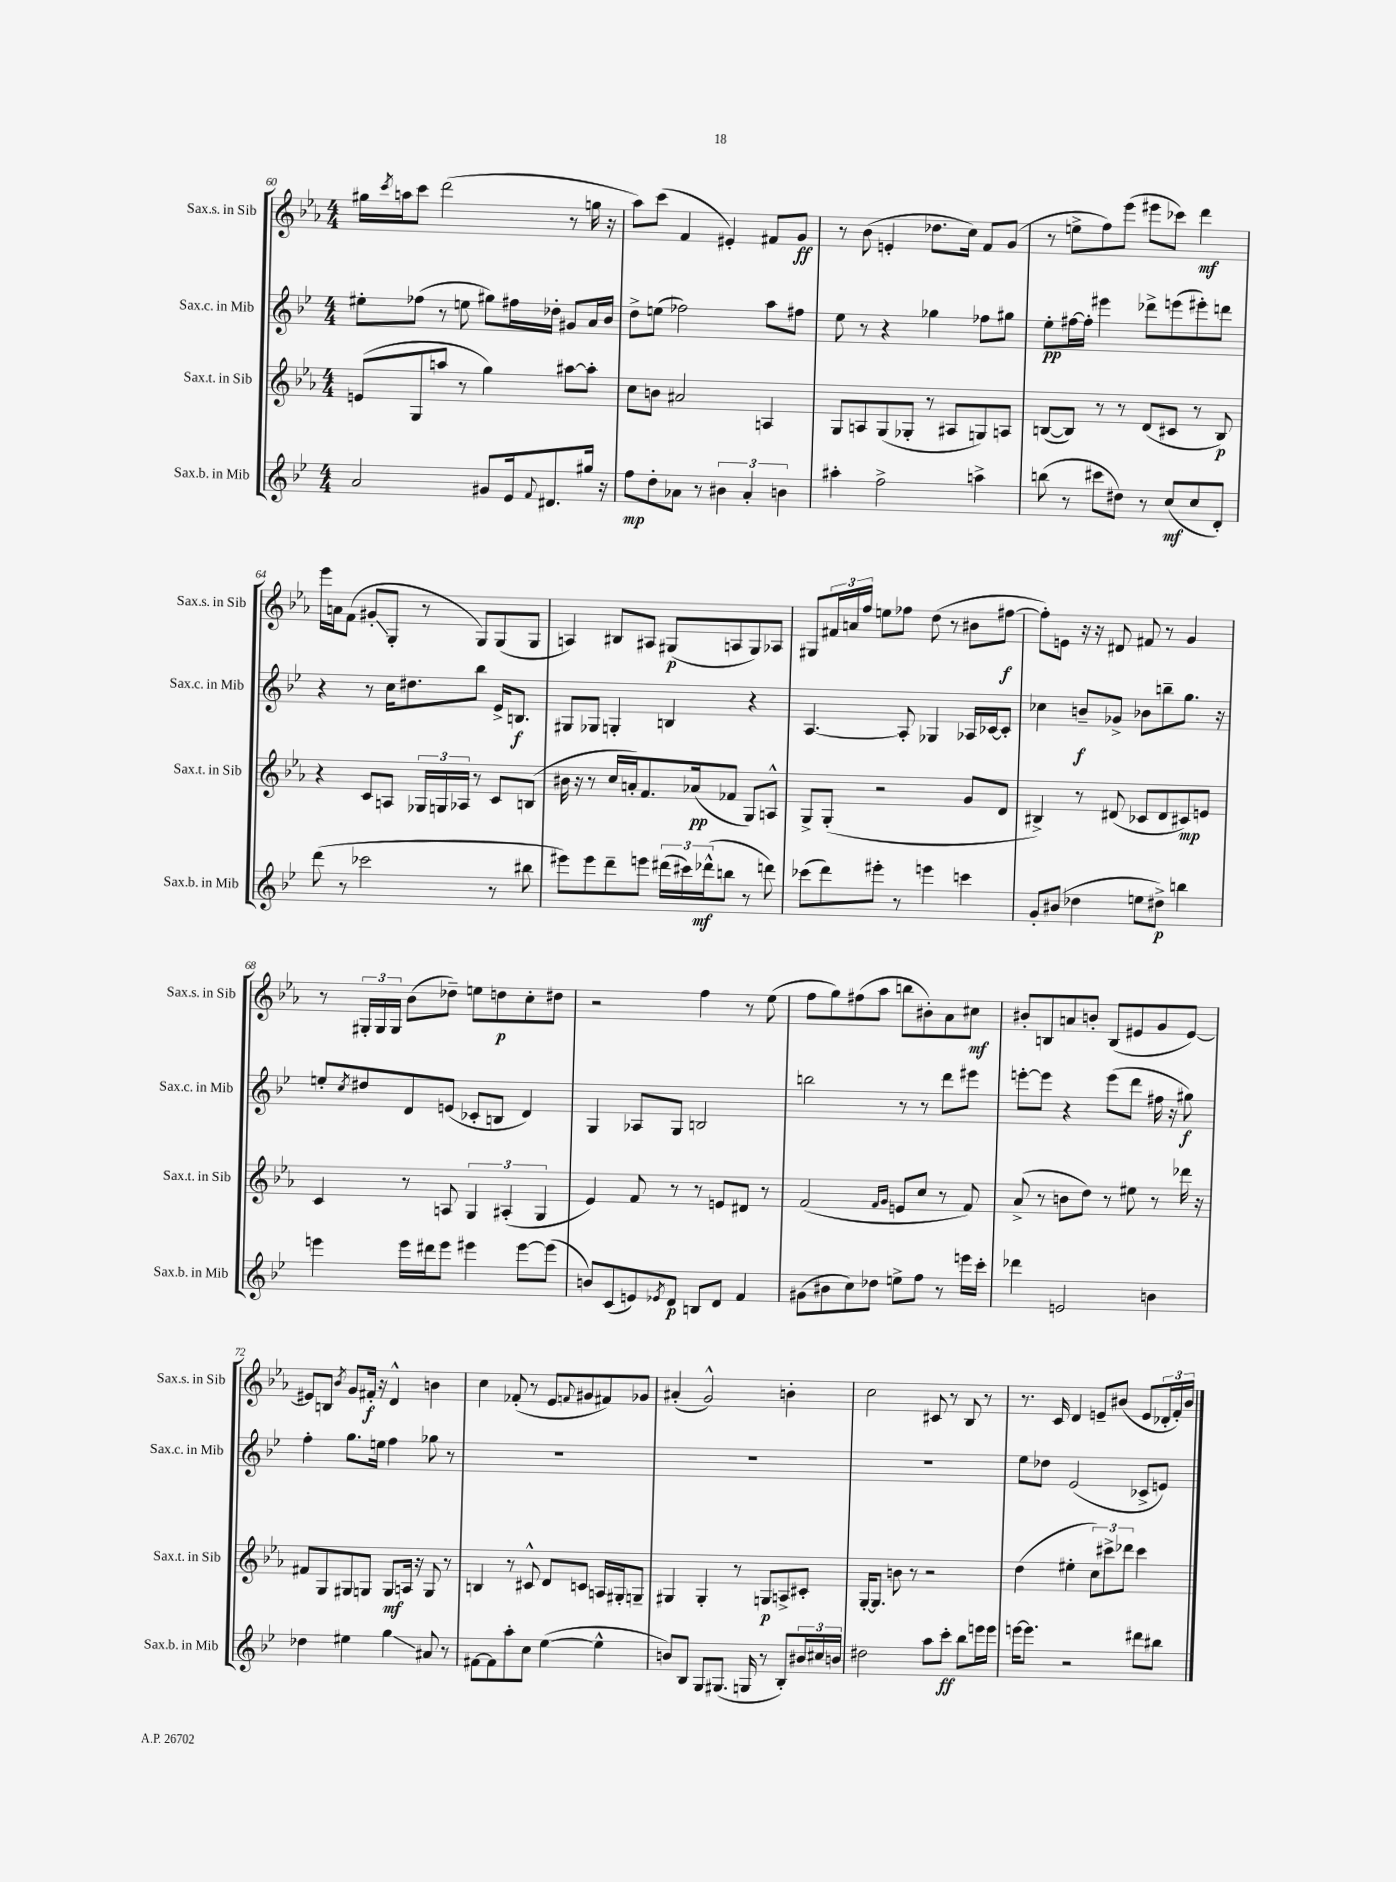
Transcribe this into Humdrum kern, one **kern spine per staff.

**kern	**kern	**kern	**kern
*staff4	*staff3	*staff2	*staff1
*clefG2	*clefG2	*clefG2	*clefG2
*k[b-e-]	*k[b-e-a-]	*k[b-e-]	*k[b-e-a-]
*M4/4	*M4/4	*M4/4	*M4/4
2a	(8e	8ee#'	16gg#
.	.	.	8qccc
.	.	.	16aa
.	8G	(8ff-	8ccc
.	8aa	8r	(2ddd
.	8r	8ee	.
8g#	4gg)	8gg#)	.
16e-	.	16ff#	.
8qqf	.	.	.
8.d#	.	16dd-'	.
.	[8aa#	8g#	8r
16gg#	8aa#']	16a	16gg
16r	.	16b-	16r
=	=	=	=
8ff	8cc	8dd^	8aa-)
8dd'	8b	(8ee	(8ccc
8a-	2a#	2ff-)	4f
8r	.	.	.
6b#	.	.	4e#')
6a-'	.	.	.
.	4A	8aa	8f#
6b	.	.	.
.	.	8ff#	8g
=	=	=	=
4aa#'	8G	8ee-	8r
.	8A	8r	(8b-
2ff^	(8G	4r	4e'
.	8G-'	.	.
.	8r	4gg-	8.dd-
.	8A#	.	.
.	.	.	16cc)
4aa^	8G)	8ff-	8f
.	8A	8gg#	(8g
=	=	=	=
(8bb	([8B	8ee-'	8r
8r	8B])	[16ff#	8ee^
.	.	16ff#']	.
8ccc#	8r	4eee#	8ff)
8dd#)	8r	.	(8eee-
8r	(8d	8ddd-^	8eee#
(8cc	8c#	(8eee	8ccc-)
8cc	8r	8eee#')	4ddd
8d')	8B)	8ddd	.
=	=	=	=
(8ddd	4r	4r	16eee-
.	.	.	16a
8r	.	.	(8f
2ccc-	8c	8r	8g#'
.	8A	16cc	8G'
.	.	8.dd#	.
.	24G-	.	8r
.	24G	.	.
.	24A-	.	.
.	8r	8bb-	8G)
8r	8c	16e-^	(8G
.	.	8.B	.
8bb#	(8B	.	8G
=	=	=	=
8eee#)	16b#	8G#	4A)
.	16r	.	.
8eee#	8r	8G-	.
8ddd~	16cc	4G'	8B#
.	16a')	.	.
8eee	8.f	.	8A#
(24ddd#	.	4B	(8G#
24ccc#)	.	.	.
.	(16a-	.	.
(24ddd-^^	.	.	.
8bb	8f-	.	8A
8r	8G)	4r	8G#)
8ddd)	8A^^	.	8A-
=	=	=	=
(8ccc-	8G^	[4.A	8G#
8ddd)	(8G'	.	24f#
.	.	.	24a
.	.	.	24ff
8eee#'	2r	.	8ee
8r	.	8A']	8ff-
4eee	.	4G-	(8dd
.	.	.	8r
4ccc	8g	16A-	8b#
.	.	[16c-	.
.	8d	8c-']	[8ff#
=	=	=	=
8g'	4B#^)	4cc-	8ff#'])
(8b#	.	.	8e
4dd-	8r	8b~	16r
.	.	.	16r
.	(8d#	8g-^	8d#
8ee	8c-	8b-	8f#
8dd#^)	8d#	8bb~	8r
4bb	8c#)	8.gg	4g
.	8e	.	.
.	.	16r	.
=	=	=	=
4eee	4c	8ee'	8r
.	.	8qcc	.
.	.	8dd#	24G#'
.	.	.	24G#
.	.	.	24G#
16eee	8r	8d	(8b-
16ddd#	.	.	.
8eee	8A	(8e	8dd-~)
4eee#	6G	8c-'	8ee
.	.	8B	8dd
.	(6A#'	.	.
[8eee#	.	4d)	8cc'
.	6G	.	.
(8eee#]	.	.	8dd#
=	=	=	=
8b)	4e-)	4G	2r
(8c	.	.	.
8e)	8f	8A-	.
8qe-	.	.	.
8d	8r	8G	.
8B	8r	2B	4ff
8d	8e	.	.
4f	8d#	.	8r
.	8r	.	(8ee-
=	=	=	=
(8g#	(2f	2bb	8ff
8b#	.	.	8gg)
8cc)	.	.	(8ff#
8dd-	.	.	8aa-
.	16qqf	.	.
.	16qqg	.	.
8ee^	8e	8r	8bb
8ff	8cc	8r	8b#')
8r	8r	8ddd	8a-
16eee	8f)	8eee#	8cc#
16ccc'	.	.	.
=	=	=	=
4ddd-	(8a-^	[8eee'	8b#'
.	8r	8eee]	8B
2e	8b	4r	8a
.	8dd)	.	8b'
.	8r	(8eee	(8B
.	8ee#	8ddd	8e#
4b	8r	16ff#	8g
.	.	16r	.
.	16ddd-	8gg#)	[8e#)
.	16r	.	.
=	=	=	=
4dd-	8f#	4ff'	8e#]
.	8G	.	8B
.	.	.	8qb-
4ee#	8G#	8.gg	8g
.	8G	.	16f#'
.	.	16ee	16r
4gg	8G	4ff	4d^^
.	16A	.	.
.	16r	.	.
8a#	8G	8gg-	4b
8r	8r	8r	.
=	=	=	=
[8f#	4B	1r	4cc
8f#]	.	.	.
8aa'	8r	.	(8f-'
8cc	8c#^^	.	8r
([4ee-	8d	.	8e-
.	.	.	8qqf
.	8c	.	8g#
4ee-^^]	16A	.	8f#)
.	16G#'	.	.
.	8G~	.	8g-
=	=	=	=
8b)	4G#	1r	(4a#'
8B-	.	.	.
8G	4G#'	.	2g^^)
(8.G#	.	.	.
.	8r	.	.
16G	.	.	.
8r	8G	.	.
8B-')	8A^	.	4b'
24b#	8c#'	.	.
24cc#	.	.	.
24b	.	.	.
=	=	=	=
2dd#	[16G'	1r	2cc
.	8.G]	.	.
.	8b	.	.
.	8r	.	.
8aa	2r	.	8c#
8ccc'	.	.	8r
8bb-	.	.	8B-
16eee	.	.	8r
16eee	.	.	.
=	=	=	=
[16eee	(4dd	8ee-	8.r
8.eee]	.	.	.
.	.	8dd-	.
.	.	.	16c
2r	4ee#'	(2e-	4d
.	12cc)	.	8e~
.	12ccc#^	.	.
.	.	.	(8b#
.	12ddd-	.	.
8ddd#	4ccc#	8c-^	8e
8bb#	.	8e)	24d-'
.	.	.	24f')
.	.	.	24b#
==	==	==	==
*-	*-	*-	*-
